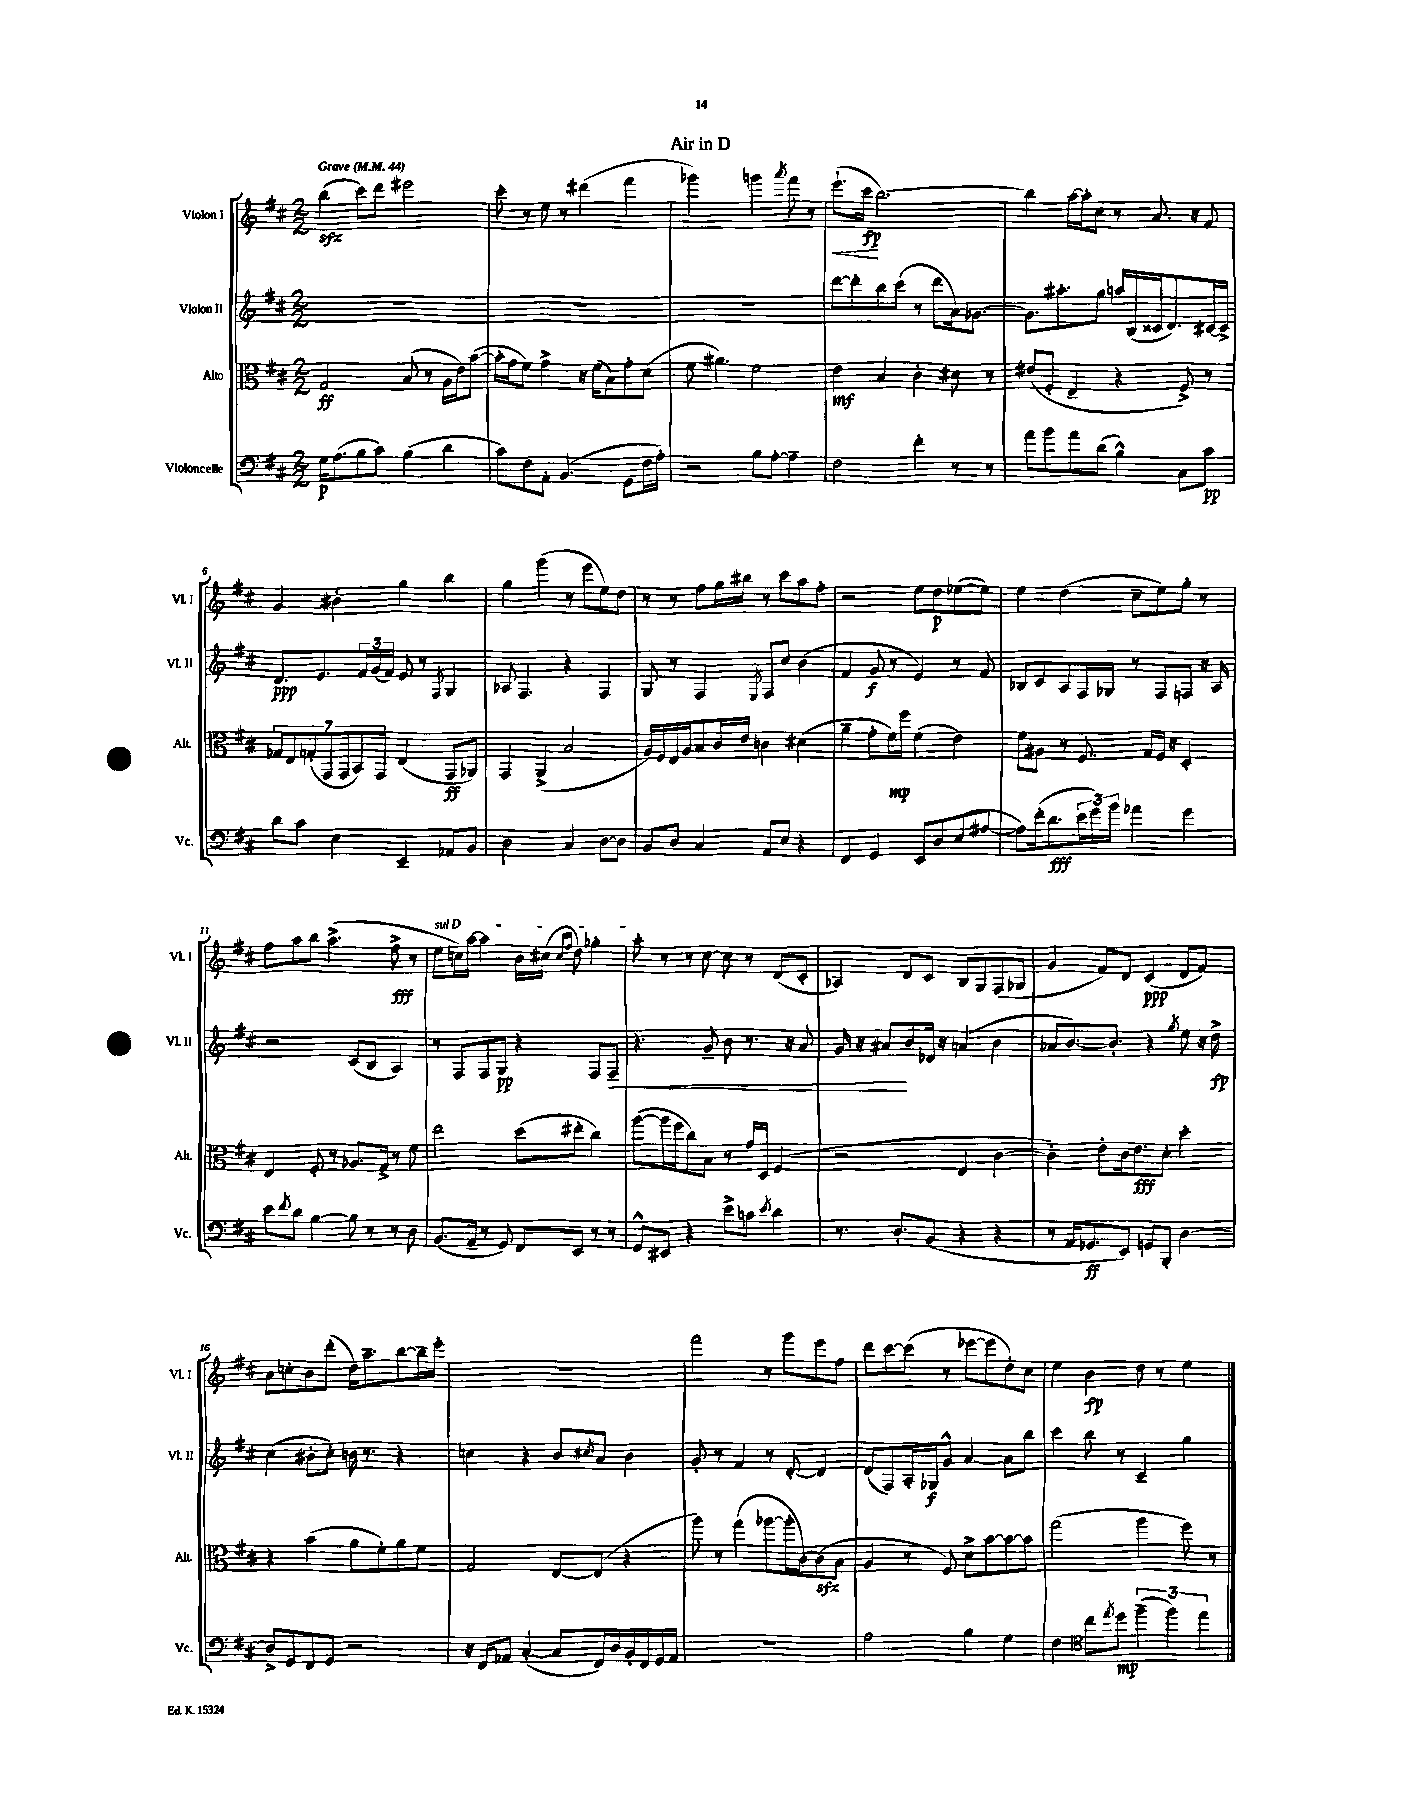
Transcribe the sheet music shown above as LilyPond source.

\header { title = "Air in D" }
<<
\new StaffGroup <<
\new Staff = "s0" \with { instrumentName = "Violon I" shortInstrumentName = "Vl. I" } {
    \clef treble \key d \major \numericTimeSignature \time 2/2 \tempo "Grave" 4 = 44
    b''4\sfz( cis'''8) d'''8 eis'''2 |
    cis'''8-. r8 e''8 r8 dis'''4( fis'''4 |
    ges'''2) g'''4 \acciaccatura { a'''8 } fis'''8 r8 |
    e'''8.-!\<( cis'''16\fp\! b''2.~) |
    b''4 a''16~ a''16-. cis''8 r8 a'8. r16 fis'8 |
    g'4 bis'4-. g''4 b''4 |
    g''4 g'''4( r8 e'''8 e''8) d''8 |
    r8 r8 fis''8 g''16 bis''16 r8 cis'''8 a''8 fis''8-. |
    r2 e''8 d''8\p ees''8~( ees''8) |
    e''4 d''4( cis''8-- e''8) g''8-. r8 |
    fis''8 a''8 b''8 a''4.->( fis''8->\fff r8 |
    \once \override TextSpanner.bound-details.left.text = \markup { \italic "sul D" } e''8\startTextSpan c''16) a''16~ a''4 b'16 cis''16( \grace { cis''16 fis''16 } d''8) ges''4-. |
    a''8-.\stopTextSpan r8 r8 cis''8~ cis''8 r8 d'8( cis'8-. |
    aes4) d'8 cis'8 b8 g8 fis8( ges8 |
    g'4 fis'8) d'8 cis'4\ppp( d'8 fis'8) |
    a'8 c''8-. b'8 d'''8-.( d''16) a''8.-- b''8~ b''16-- e'''16-. |
    R1 |
    fis'''2 r8 g'''8 e'''8 fis''8 |
    d'''8 cis'''8~ cis'''8( r8 ees'''8~ ees'''8 d''8-.) cis''8 |
    e''4 b'4\fp d''8 r8 e''4 \bar "|." |
}
\new Staff = "s1" \with { instrumentName = "Violon II" shortInstrumentName = "Vl. II" } {
    \clef treble \key d \major \numericTimeSignature \time 2/2
    R1 |
    R1 |
    R1 |
    d'''8~ d'''8-. b''8 cis'''8( r8 d'''8 a'16) ges'8.~ |
    ges'8. ais''8.-. g''8 a''16 b16( cisis'16 d'8.) cis'16~ cis'16-> |
    d'8.\ppp e'8. \tuplet 3/2 { fis'16 g'16( fis'16) } e'8 r8 \acciaccatura { fis8 } g4 |
    aes8 fis4. r4 fis4 |
    g8 r8 fis4 \acciaccatura { e8 } fis8 cis''8 b'4( |
    fis'4 g'8\f r8 e'4) r8 fis'8 |
    bes8 cis'8 a8 fis16 ges16 r8 fis8 f8 r16 a16 |
    r2 cis'8( b8 a4) |
    r8 fis8 fis8 g8\pp r4 fis8 fis8--\< |
    r4. g'8-- b'8 r8. r16 a'8 |
    g'16 r16 ais'8\! b'8 des'16 r16 a'4( b'4 |
    aes'8 b'8.~) b'8.-. r4 \acciaccatura { g''8 } e''8 r16 d''16->\fp |
    cis''4( bis'8-. cis''8-.) b'16 r8. r4 |
    c''4 r4 b'8 \acciaccatura { cis''8 } a'8 b'4 |
    g'8-. r8 fis'4 r8 d'8~-. d'4 |
    d'8( fis8) a16-. ges16\f g'8-^ a'4~ a'8 b''8 |
    cis'''4 b''8 r8 cis'4-- g''4 \bar "|." |
}
\new Staff = "s2" \with { instrumentName = "Alto" shortInstrumentName = "Alt." } {
    \clef alto \key d \major \numericTimeSignature \time 2/2
    g2\ff b8( r8 a16 e'16) b'8~( |
    b'16-. g'16 fis'8) g'4-> r16 fis'16( b8) g'8-. d'8( |
    fis'8 ais'4.) fis'2 |
    e'4\mf b4 cis'4-. dis'8 r8 |
    eis'8( fis8-. e4-- r4 fis8->) r8 |
    \tuplet 7/4 { ges8 e8 g8-.( g,8 g,8 b,8) g,8 } e4( g,8\ff aes,8) |
    g,4 a,4->( b2 |
    a16) fis16 e16 a16 b8 cis'16 e'16 c'4 dis'4( |
    a'4-- g'8-. fis'16\mp) fis''16 fis'4( e'4) |
    fis'8 ais8 r8 fis8. g16 fis16 r16 d4-. |
    e4 fis8-. r8 aes8. g16-> r8 fis'8 |
    e''2 d''8( eis''8-. cis''4) |
    a''8~( a''16 fis''16 cis''8) b8 r8 g'16 d16 fis4( |
    r2 e4 cis'4~ |
    cis'4-.) e'8-. cis'16 e'8.\fff d'8-. d''4-. |
    r4 b'4( a'8 fis'8-.) a'8 fis'8 |
    g2 e8~ e8( r4 |
    a''8) r8 g''4( aes''8~ aes''16-. cis'16~) cis'8\sfz( b8 |
    a4 r8 fis8) d'8-> b'8~ b'8~ b'8 |
    g''2( a''4 fis''8) r8 \bar "|." |
}
\new Staff = "s3" \with { instrumentName = "Violoncelle" shortInstrumentName = "Vc." } {
    \clef bass \key d \major \numericTimeSignature \time 2/2
    g16\p a8.( b8 cis'8) b4( d'4 |
    cis'8) fis8 a,8-. b,4.( g,8 fis16 a16-.) |
    r2 b8 a8~-. a4-- |
    fis2 fis'4-. r8 r8 |
    a'8 b'8 a'8 d'8( b4-^) cis8 cis'8\pp |
    d'8 cis'8 e4 e,4-- aes,8 b,8 |
    d2 cis4 d8~ d8 |
    b,8 d8 cis4 a,8 e8 r4 |
    fis,4 g,4 e,8 d8 e8( ais8~ |
    ais8) fis'16-.( d'8.\fff \tuplet 3/2 { e'16 g'16) b'16 } aes'4 g'4 |
    e'8 \acciaccatura { fis'8 } d'8 b4~ b8 r8 r8 d8 |
    b,8.( a,16-- r8 g,8) fis,8 e,8 r8 r8 |
    g,8-^ eis,8 r4 e'8-> c'8 \acciaccatura { e'8 } d'4 |
    r8. d8.-. b,8( r4 r4 |
    r8 a,16 ges,8.\ff e,8) g,8 b,,8-. d4~ |
    d8-> g,8 fis,8 g,8 r2 |
    r16 fis,16 aes,8 cis4~-.( cis8 fis,16) d16 b,16-. fis,16 g,16 aes,16 |
    R1 |
    a2 b4 g4 |
    fis4 \clef tenor cis''8 \acciaccatura { e''8 } d''8\mp \tuplet 3/2 { fis''4--( fis''4) e''4 } \bar "|." |
}
>>
>>
